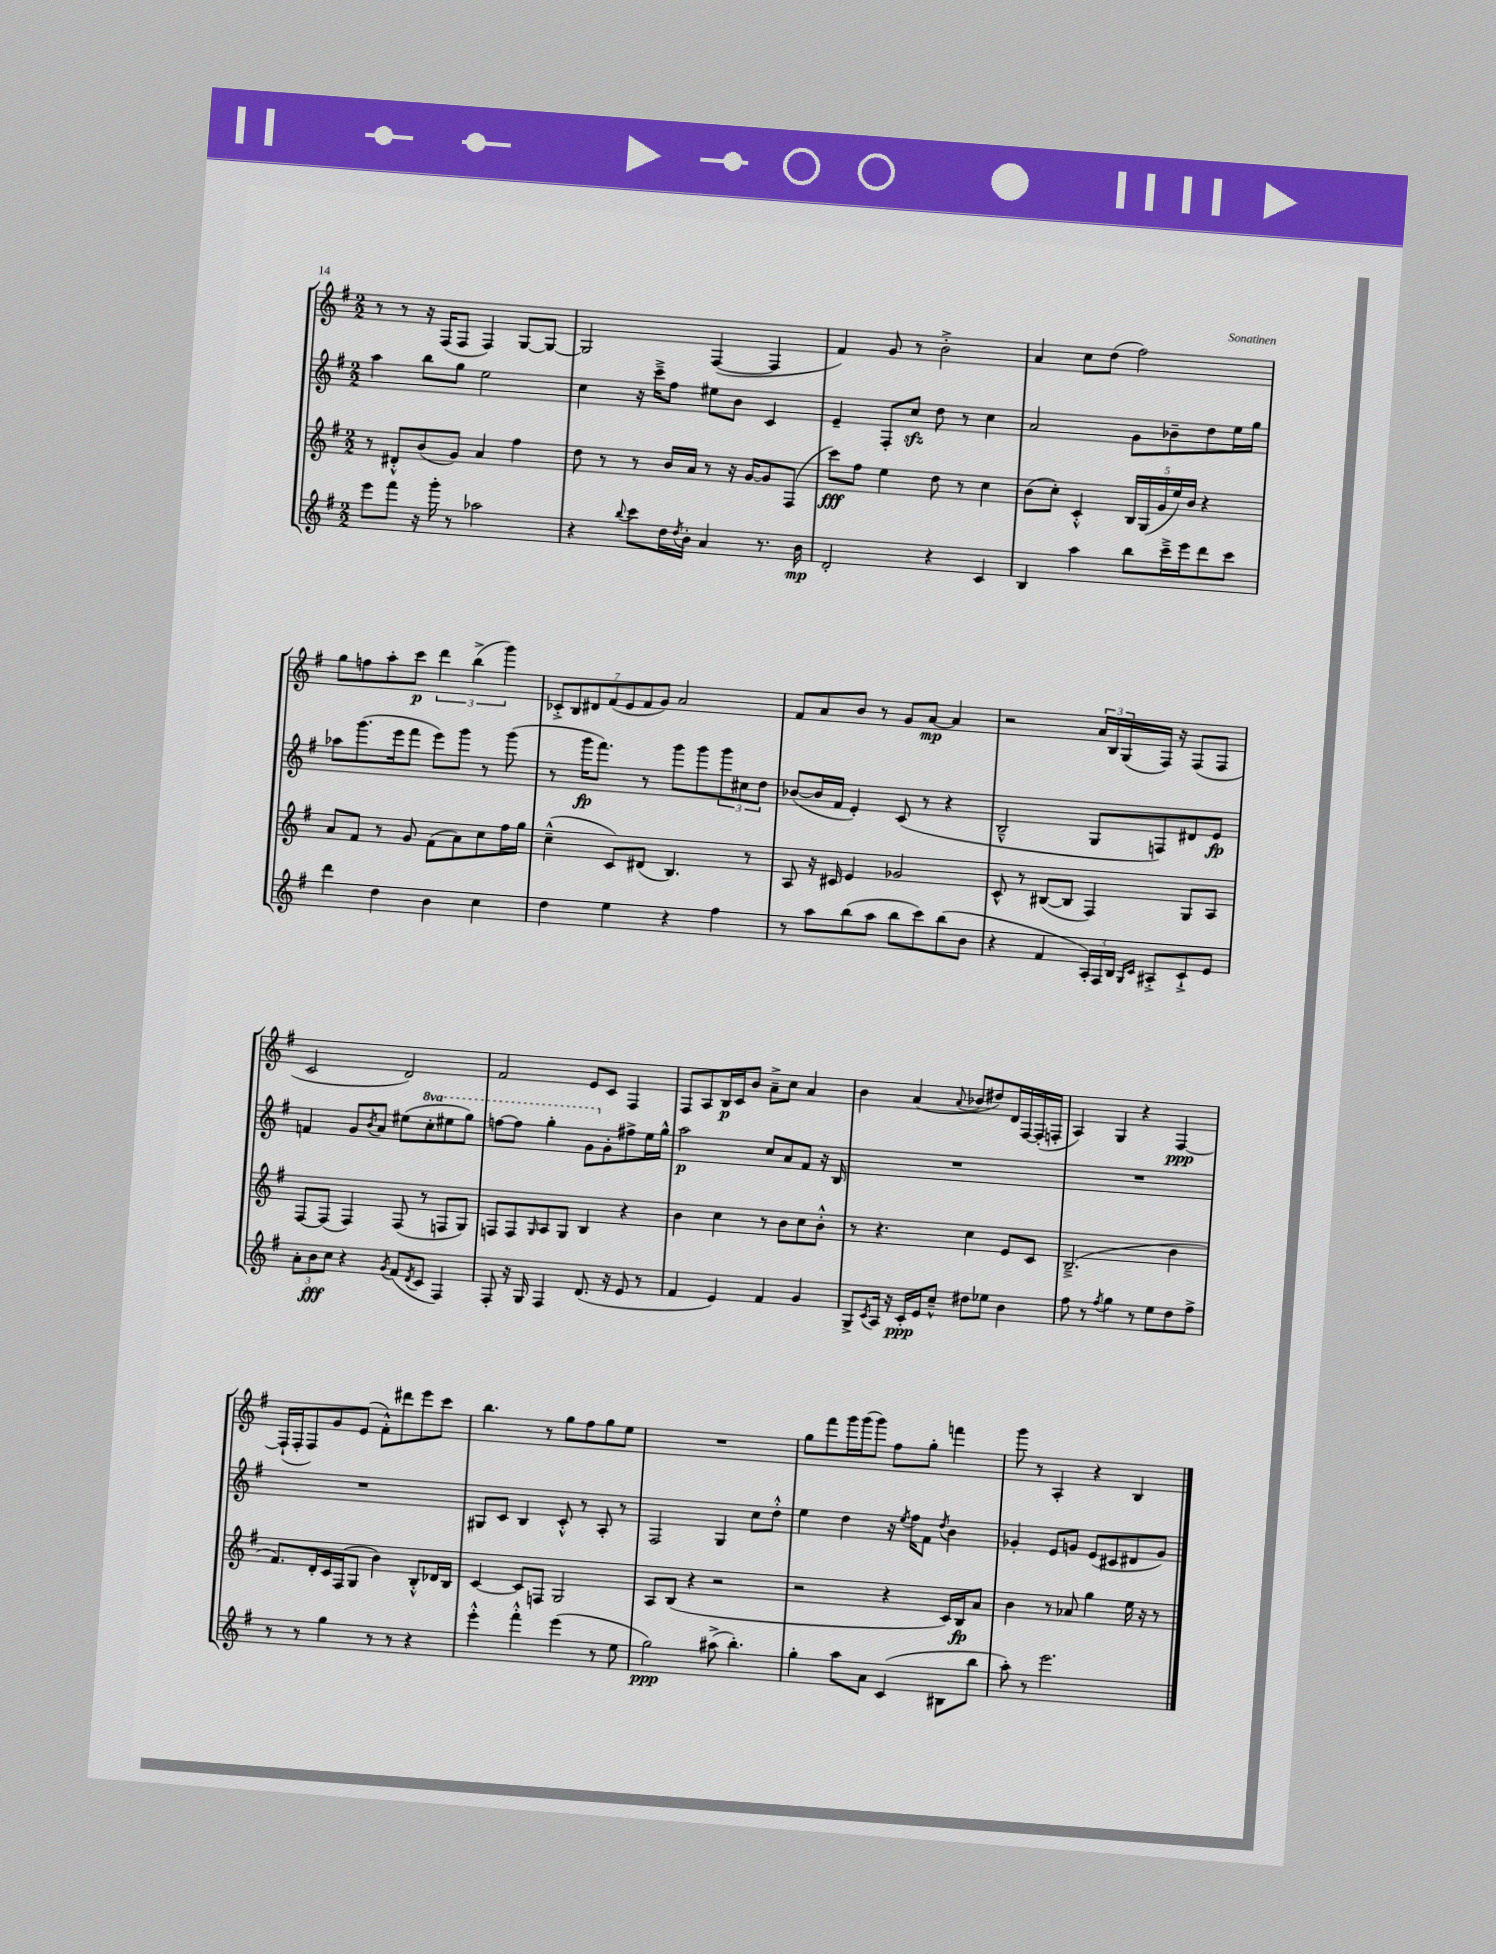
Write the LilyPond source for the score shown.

<<
\new StaffGroup <<
\new Staff = "s0" {
    \clef treble \key g \major \numericTimeSignature \time 2/2
    r8 r8 r16 fis16( fis8 fis4) g8~ g8~ |
    g2 fis4~( fis4 |
    fis'4) g'8 r8 b'2-.-> |
    a'4 c''8 d''8( fis''2) |
    g''8 f''8 a''8-. c'''8\p \tuplet 3/2 { d'''4 b''4->( g'''4) } |
    \tuplet 7/4 { ces'8-.-> b8 dis'8 fis'8( e'8 fis'8 g'8) } a'2 |
    fis'8 a'8 b'8 r8 g'8 a'8~\mp a'4 |
    r2 \tuplet 3/2 { a'16 b16 g16( } fis16) r16 fis8( fis8 |
    c'2 d'2) |
    fis'2 e'8 c'8 fis4 |
    fis8 a8 b16\p c'16 b'8 a'8---> c''8 a'4 |
    b'4 a'4( \appoggiatura { a'8 } bes'8 dis''8) d'16 fis16~ fis16-.( f16-. |
    a4) g4 r4 fis4~\ppp |
    fis16-!( fis16-. fis8) g'8 e'8( fis'8-.-^) dis'''8 e'''8 c'''8 |
    b''4. r8 g''8 fis''8 g''8 e''8 |
    R1 |
    g''8 fis'''8 g'''16 g'''16( g'''8) fis''8 g''8-. f'''4 |
    g'''8 r8 a4-. r4 b4 \bar "|." |
}
\new Staff = "s1" {
    \clef treble \key g \major \numericTimeSignature \time 2/2 \set Staff.ottavationMarkups = #ottavation-simple-ordinals
    a''4 b''8 g''8 e''2 |
    c''4 r16 c'''16---> fis''8 eis''8 b'8 c'4 |
    e'4-- fis8-. c''8\sfz d''8 r8 c''4 |
    a'2 g'8 bes'8-- d''8 e''16 g''16 |
    aes''8 g'''8.( e'''16 fis'''8 e'''8) g'''8 r8 g'''8( |
    r8 g'''16\fp fis'''8.) r8 g'''8 g'''8 \tuplet 3/2 { g'''8 cis''8 d''8 } |
    bes'8~( bes'16 fis'16 e'4-.) c'8( r8 r4 |
    b2---^ g8 f8) dis'8 e'8\fp |
    f'4 g'8 \acciaccatura { b'8 } a'8 eis''8( \ottava #1 c'''8-. eis'''8 g'''8) |
    f'''8~ f'''8 g'''4-. g''8 \ottava #0 g'8-. fis''!8-> e''16 g''16-^ |
    a''2\p c''8 a'8 fis'8 r16 b16 |
    R1 |
    R1 |
    R1 |
    gis8 c'8 b4 c'8-.-^ r8 a8-. r8 |
    fis2 g4 c''8 d''8-.-^ |
    e''4 d''4 r16 \acciaccatura { e''8 } fis''16 fis'8 \acciaccatura { d''8 } b'4 |
    ges'4-. e'8 g'8 e'8( cis'8 dis'8 g'8) \bar "|." |
}
\new Staff = "s2" {
    \clef treble \key g \major \numericTimeSignature \time 2/2
    r8 dis'8-.-^ b'8( g'8) a'4 fis''4 |
    d''8 r8 r8 b'16 a'16 r8 r16 g'16~ g'8 fis8( |
    c'''8\fff) fis''8 e''4 d''8 r8 c''4 |
    b'8( c''8-.) c'4-.-^ \tuplet 5/4 { b16 g16( g'16 e''16) b'16 } r4 |
    a'8 fis'8 r8 g'8 fis'8( a'8) c''8 fis''16 g''16 |
    c''4---^( c'8) dis'8( b4.) r8 |
    a8 r16 cis'16 e'4 ges'2 |
    c'8-^ r8 bis8~( bis8 fis4) g8 a8 |
    fis8~ fis8( fis4) fis8( r8 f8 g8) |
    f8 f8 \grace { g16 } a8 g8 b4 r4 |
    b'4 c''4 r8 b'8 c''8 b'8-.-^ |
    r8 r4. c''4 e'8 c'8 |
    b2.--->( b'4 |
    fis'8.) d'16-. c'16 fis16( g8 b'4) b8-.-^ des'16 b16 |
    c'4~ c'8 f8 g2 |
    a8 b8( r4 r2 |
    r2 r4 c'16) b16\fp a'8 |
    b'4 r8 aes'8 g''4 e''16 r16 r8 \bar "|." |
}
\new Staff = "s3" {
    \clef treble \key g \major \numericTimeSignature \time 2/2
    e'''8 fis'''8 r16 g'''16-. r8 aes''2 |
    r4 \appoggiatura { b''8 } c'''8 d''16 \acciaccatura { d''8 } b'16-. a'4 r8. b'16\mp |
    d'2-. r4 c'4 |
    b4 a''4 b''8 c'''16---> e'''16 d'''8 c'''8 |
    d'''4 d''4 b'4 c''4 |
    d''4 e''4 r4 fis''4 |
    r8 a''8 b''8( a''8 b''8 c'''8) b''8( b'8 |
    r4 fis'4 \tuplet 3/2 { a16-.) fis16 b16 } \grace { g16 c'16 } ais8-.-> c'8-!-> e'8 |
    \tuplet 3/2 { a'8-. b'8\fff c''8 } r4 \acciaccatura { g'8 } fis'8( \acciaccatura { d'8 } c'8 fis4) |
    fis8-. r16 g16 fis4 d'8.( r16 e'8 r8 |
    fis'4 e'4) fis'4 g'4 |
    g8-> \acciaccatura { c'8 } a16 r16 c'16-.\ppp e'16 c''8---^ dis''8 ees''8 b'4 |
    fis''8 r8 \acciaccatura { fis''8 } g''4 r8 e''8 d''8 fis''8-> |
    r8 r8 g''4 r8 r8 r4 |
    e'''4-.-^ fis'''4-.-^ e'''4( r8 e''8 |
    g''2\ppp) ais''8->( b''4.-.) |
    g''4-. a''8 a'8 c'4( bis8 b''8 |
    a''8-.) r8 e'''2. \bar "|." |
}
>>
>>
\layout { \context { \Score \remove "Bar_number_engraver" } }
